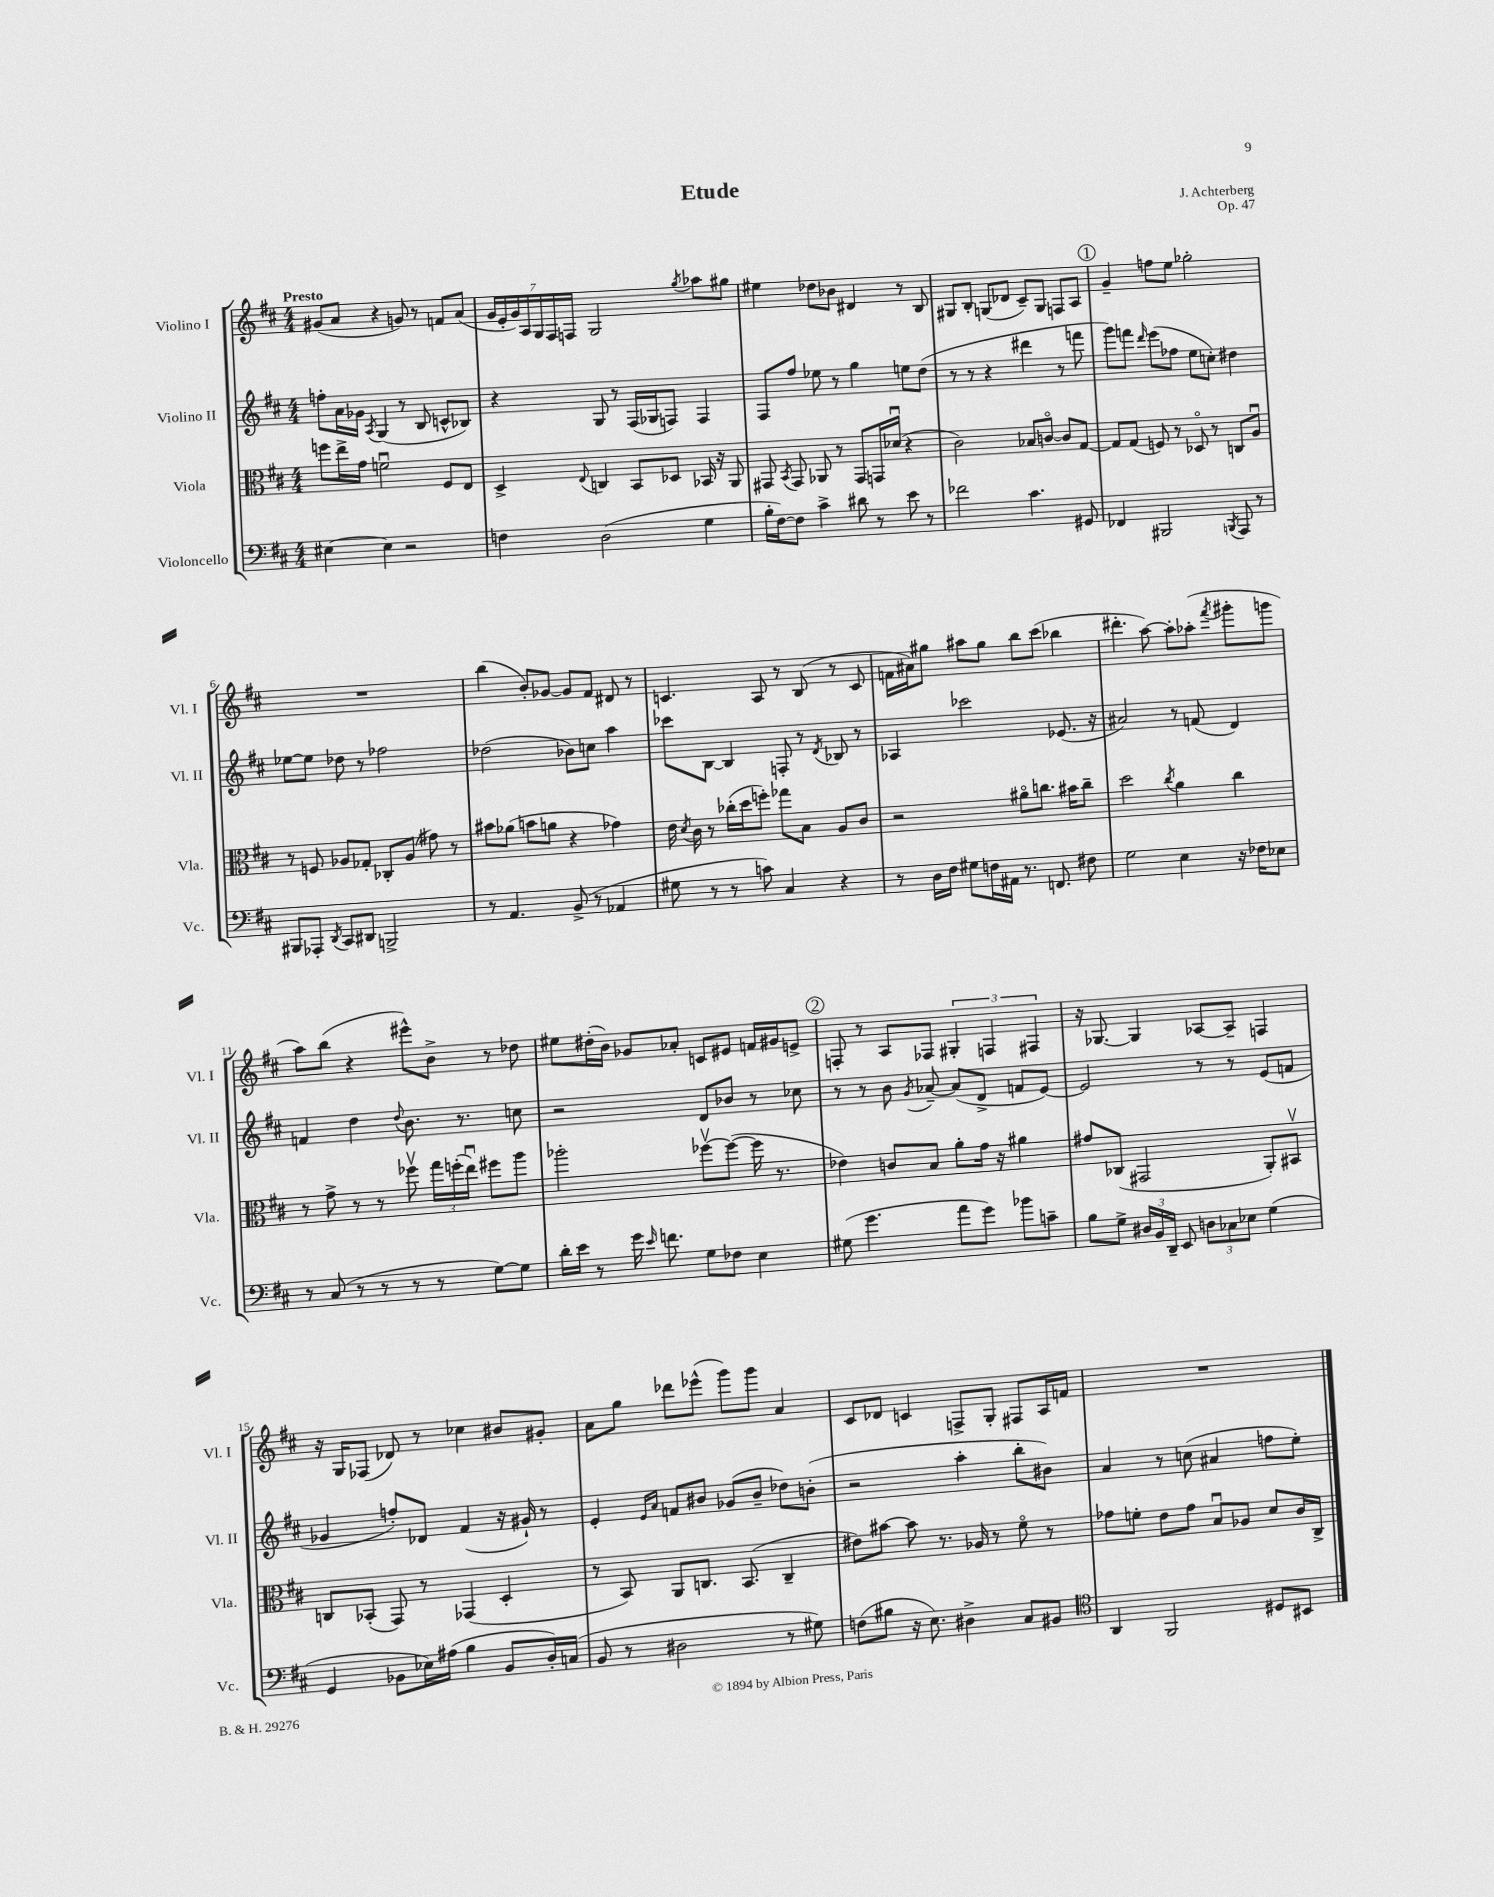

**kern	**kern	**kern	**kern
*staff4	*staff3	*staff2	*staff1
*clefF4	*clefC3	*clefG2	*clefG2
*k[f#c#]	*k[f#c#]	*k[f#c#]	*k[f#c#]
*M4/4	*M4/4	*M4/4	*M4/4
[4E#	8ff	8ff'	(8g#
.	16ee^	16a	8a
.	16g	16g-	.
.	.	8qA	.
4E#]	2fu	(4G	4r
2r	.	8r	8g)
.	.	8B	8r
.	8F#	8c^^	8f
.	8E	8B-)	(8a
=	=	=	=
4F	4D^	4r	28g
.	.	.	28e'
.	.	.	28g)
.	.	.	28A
.	.	.	28G
.	.	.	28F#
.	.	.	28F
.	8qqE	.	.
(2D	4C	8G	2G
.	.	8r	.
.	8BB	(16F#	.
.	.	16G-	.
.	8D-	8F)	.
.	.	.	8qgg
4G	16BB-	4F	8aa-
.	16r	.	.
.	8AA	.	8gg#
=	=	=	=
16B'	8GG#	8F#	4ee#
[16F#)	.	.	.
.	8qBB	.	.
8F#]	8GG#	8ff#	.
4c#^	8AA-	8ee-	8dd-
.	8r	8r	8b-
8d#	8GG#	4gg	4d#
8r	16GG	.	.
.	(16d-u	.	.
8e	4r	8ee	8r
8r	.	(8dd	8B
=	=	=	=
2f-	2c#)	8r	8G#
.	.	8r	8B'
.	.	4r	(8G
.	.	.	8d-
4.c#	8B-	4ddd#	8c#~)
.	[8co	.	8G
.	8c]	8r	8F
8GG#	[8G	8fff	8A
=	=	=	=
4FF-	8G]	8ggg)	4g~
.	(8G	8fff	.
.	.	16qqddd	.
2BBB#	8F)	(8eee	8ff
.	8r	8ff-	8ee
.	8D-o	8ee	2gg-'
.	8r	8cc')	.
8qBBB	.	.	.
8AAA	8C	4dd#	.
8r	8Au	.	.
=	=	=	=
8BBB#	8r	[8ee-	1r
8AAA-'	8F	8ee-]	.
8qDD	.	.	.
8CC#	8A-	8dd-	.
8DD#	8G-'	8r	.
2BBB^	8C-'	2ff-	.
.	(8A-	.	.
.	8g#)	.	.
.	8r	.	.
=	=	=	=
8r	8b#	(2dd-	(4bb
4.AA	(8a-	.	.
.	8b	.	8b')
.	8a	.	[8g-
(8BB^	4r	8b-)	8g-]
8r	.	8cc	8f#
4AA-	4g-)	4aa	8d#
.	.	.	8r
=	=	=	=
8G#	16e	8ccc-	4.c
.	8qd	.	.
.	16c#	.	.
8r	8r	[8B	.
8r	(16cc-'	4B]	.
.	16dd	.	.
8c)	8ff')	.	8A
4C#	8gg-	8F'	8r
.	8B	8r	(8B
.	.	8qd	.
4r	8A	8B-	8r
.	8c#	8r	8c
=	=	=	=
8r	2r	4A-	16f
.	.	.	16a#)
16D	.	.	8gg#
16F#	.	.	.
8G#	.	2ccc-	8aa#
16F	.	.	8gg#
16AA#	.	.	.
8.r	8a#o	.	8bb
.	8.cc	.	(8ccc#
8.FF	.	.	.
.	.	(8.e-	4bb-
.	16b#	.	.
8F#	8cc~	.	.
.	.	16r	.
=	=	=	=
2G	2dd	2a#)	4.ddd#'
.	.	.	[8aa)
.	8qcc#	.	.
4E	4a	8r	8aa']
.	.	(8f	(8aa-'
.	.	.	8qfff#
16r	4cc#	4d)	8ggg#'
16F-	.	.	.
8E-	.	.	8ggg
=	=	=	=
8r	8r	4f	8aa)
(8C#	8g^	.	(8bb
8r	8r	4dd	4r
8r	8r	.	.
.	.	8qqdd	.
8r	8ff-v	8.b	8eee#^^)
8r	24gg	.	8b^
.	(24ff'	.	.
.	.	8.r	.
.	24eeu)	.	.
[8G)	8ff#	.	8r
8G]	8aa	8cc	8dd-
=	=	=	=
16d'	2aa-'	2r	8ee#
16e	.	.	.
8r	.	.	(16dd#'
.	.	.	16b)
16g	.	.	8g-
16qqe	.	.	.
8.f	.	.	.
.	.	.	8a-'
8G	[8ff-v	8d	8c
8F-	(8ff-_	8b-	8e#
4E	16ff-]	8r	16f
.	8.r	.	16g#
.	.	8cc-	8e^
=	=	=	=
(8G#	4e-)	8r	8F'
4.g	.	8r	8r
.	8c	8b	8A
.	.	8qg	.
.	8B	[8a-~	8F-
8a	8a'	(8a-]	6G#'
8g)	16g	8d^	.
.	.	.	6F
.	16r	.	.
8b-	4a#	8f	.
.	.	.	6F#
8c~	.	[8e)	.
=	=	=	=
8B	8g#	2e]	16r
.	.	.	[8.G-
8G^	(8C-	.	.
24D#	2GG#	.	4G-]
24BB	.	.	.
24DD~	.	.	.
8EE	.	.	.
12D	.	8r	[8A-
12C-	.	.	.
.	.	8r	8A-~]
12E-	.	.	.
(4G	8AA')	(8e	4F
.	8BB#v	8f	.
=	=	=	=
4GG	8C	4g-	16r
.	.	.	16G
.	(8BB-'	.	(8F-
8BB-	8GG)	8ff')	8d-)
16E-)	8r	8d-	8r
(16A#	.	.	.
4B	(4GG-	(4f#	4cc-
8BB-	4D'	16r	8b#
.	.	16g#`)	.
16D')	.	8r	8g#'
(16C	.	.	.
=	=	=	=
8BB	8r	4e'	8a
8r	8BB)	.	8gg
.	.	16qqe	.
.	.	16qqa	.
2D#	8AA	8f	8ddd-
.	8.C	8b#	(8eee-^^
.	.	(8g-	8ggg)
.	(8.BB	.	.
.	.	8b#~	8ggg
8r	4C~	8dd-)	4a
8G#)	.	(8b'	.
=	=	=	=
(8F	8e#)	2r	8c#
8B#	[8b#	.	8d-
16r	8b#]	.	4c
8.E)	.	.	.
.	8.r	.	.
4D#^	.	4aa'	8F^
.	16A-	.	.
.	8r	.	8G'
8C#	8f#o	8bb'	8F#
8BB#	8r	8b#)	16A
.	.	.	16f
=	=	=	=
*clefC4	*	*	*
4AA	8g-	4a	1r
.	8f'	.	.
2FF#	8e	8r	.
.	8g-	(8cc	.
.	8Bu	4a#	.
.	8A-	.	.
8D#	8d	8ff	.
8BB#	16c#	8ee')	.
.	16C#^	.	.
==	==	==	==
*-	*-	*-	*-
